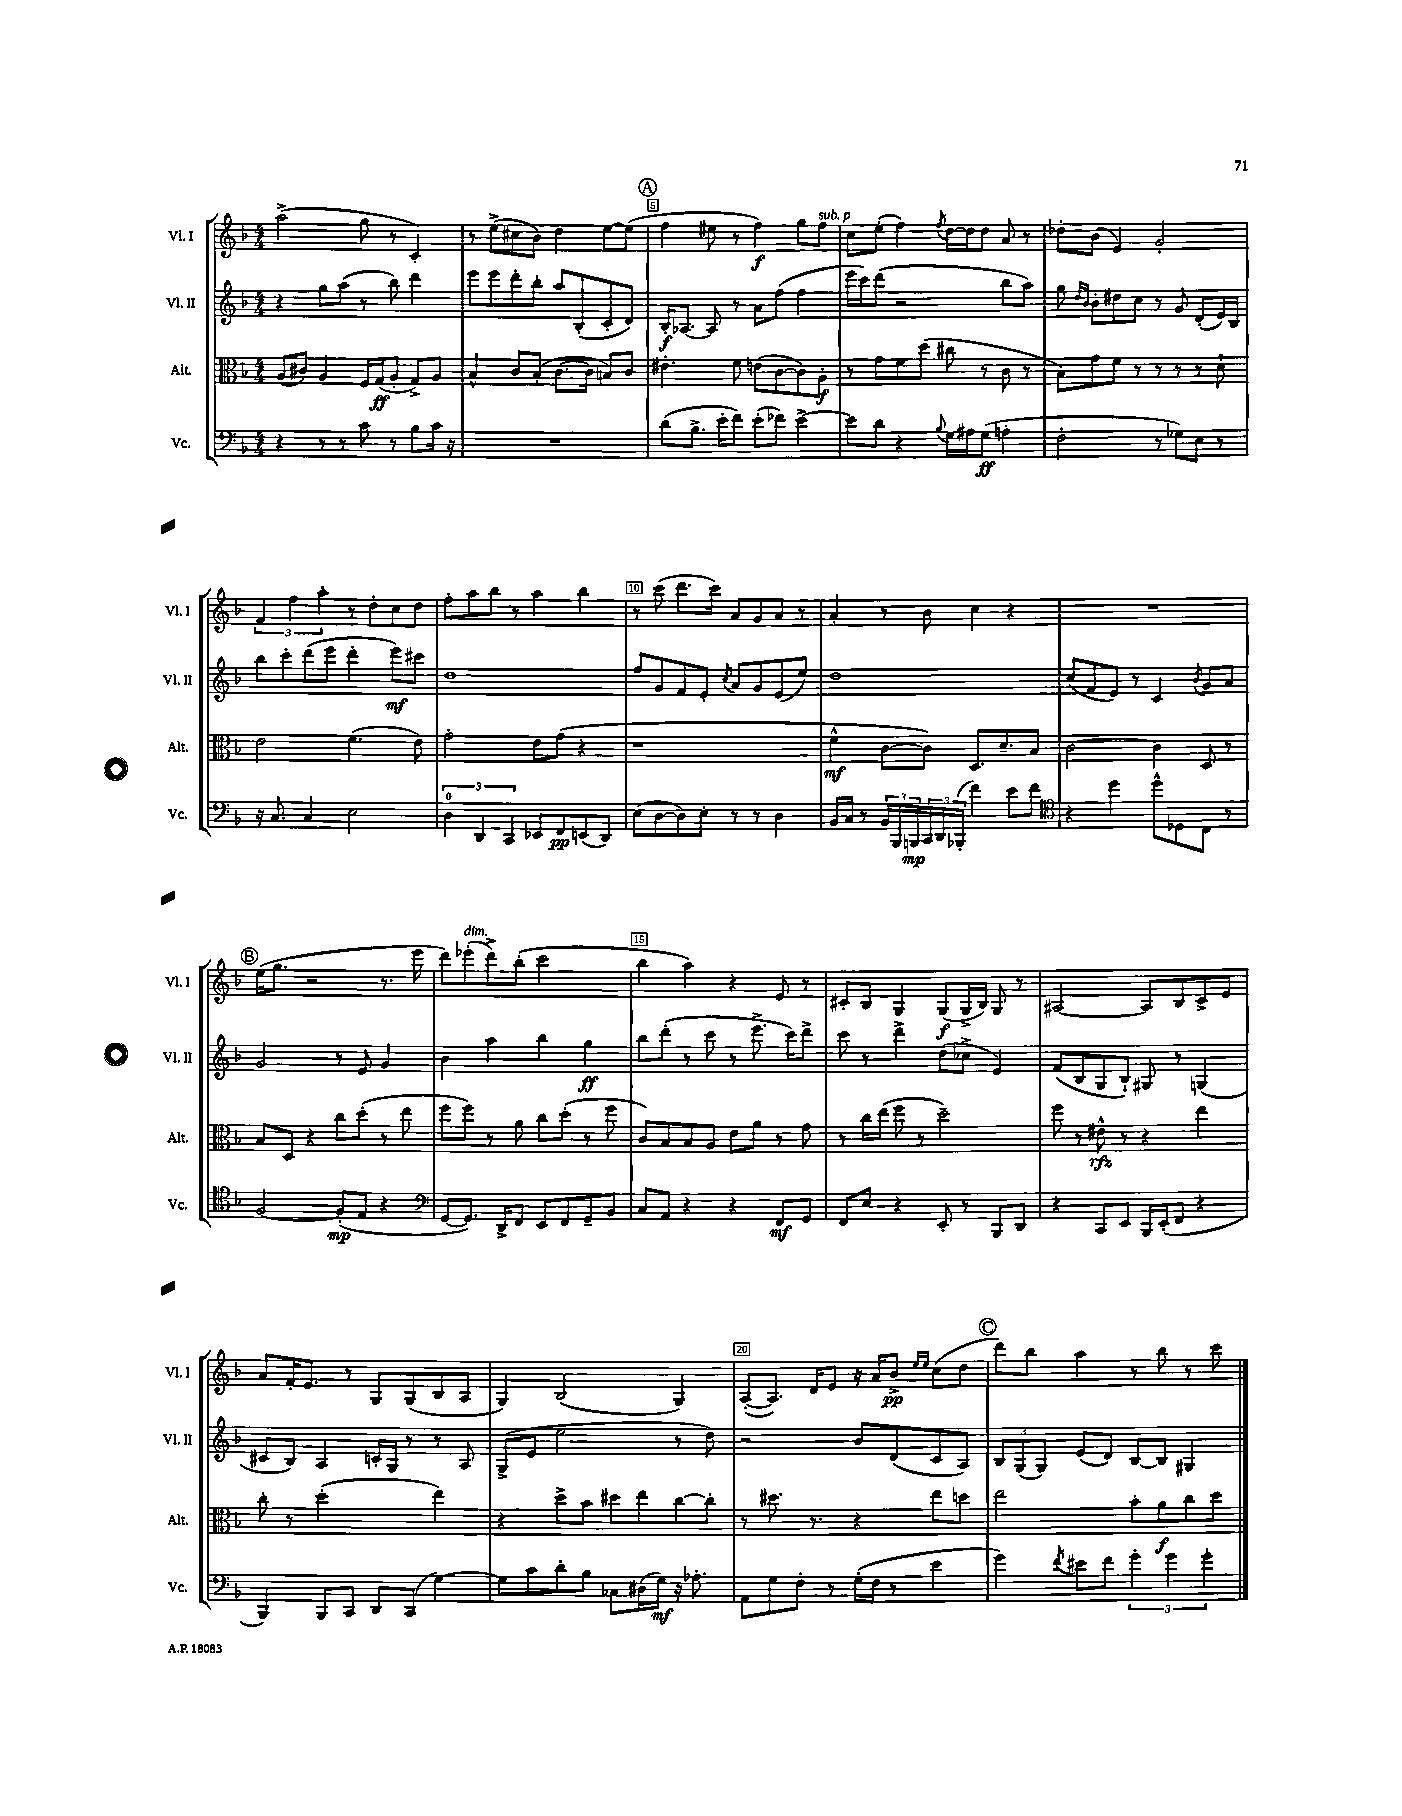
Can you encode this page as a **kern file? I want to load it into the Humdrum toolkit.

**kern	**kern	**kern	**kern
*staff4	*staff3	*staff2	*staff1
*clefF4	*clefC3	*clefG2	*clefG2
*k[b-]	*k[b-]	*k[b-]	*k[b-]
*M4/4	*M4/4	*M4/4	*M4/4
4r	(8A/L	4r	(2aa^\
.	8c#/J)	.	.
8r	4A/	8gg\L	.
8r	.	(8aa\J	.
8c\	16F/LL	8r	8gg\
.	(16G/J	.	.
8r	8A'/J	8bb-\)	8r
8B-\L	8G^/L)	4ddd\	4c'/)
16c\Jk	8A/J	.	.
16r	.	.	.
=	=	=	=
1r	4B-^^/	8eee\L	8r
.	.	8eee\	(8ee^\L
.	8c/L	8ddd'\	8cc#\
.	(8B-'/J	8bb-'\J	8b-\J)
.	[8.c\L	8aa/L	4dd\
.	.	(8B-'/	.
.	16c\]Jk	.	.
.	8B/L)	8c'/	[8ee\L
.	8c/J	8d/J)	(8ee\]J
=	=	=	=
(8d\L	4.e#'\	16B-'/LK	4ff\
.	.	[8.A-/J	.
8.B-^\J	.	.	.
.	.	8A-/]	8ee#\
16e'\LK	.	.	.
8f\J)	8f\	8r	8r
(8e'\L	(8e\L	8a\L	4ff\)
8f-\J)	[8c\	(8ff\J	.
[4e^\	8c\])	4ff\	8gg\L
.	8A'\J	.	8ff\J
=	=	=	=
8e\]L	8r	16eee\LL	8cc\L
.	.	16ccc\J)	.
8d\J	8g\L	(8ddd\J	(8ee'\J
4r	8f\	2r	4ff\)
.	(8dd\J	.	.
8qqB-/	.	.	8qff/
16G\LL	8cc#\	.	[16dd\LL
16A#\J	.	.	16dd\]J
(8G\J	8r	.	8dd\J
4A'\	8c\	8bb-\L	8a/
.	8r	8aa\J)	8r
=	=	=	=
2F'\	8B-\L)	8gg\	8dd-'\L
.	.	16qqdd/LL	.
.	.	16qqb-/JJ	.
.	8g\	8b-'\L	(8b-\J
.	8f\J	8dd#\	4e/)
.	8r	8cc\J	.
8r	8r	8r	2g'/
8G-\L)	8r	8g/	.
8E\J	8r	(8d'/L	.
8r	8d`\	16e/L)	.
.	.	16B-/JJ	.
=	=	=	=
16r	2e\	8bb-\L	6f/
8.C/	.	.	.
.	.	8ccc'\	.
.	.	.	6ff\
4C/	.	(8ddd\	.
.	.	.	6aa'\
.	.	8eee\J	.
2E\	(4.f\	4ddd'\	8r
.	.	.	8dd'\L
.	.	8eee\L)	8cc\
.	8e\)	8ccc#\J	8dd\J
=	=	=	=
6D\	2g'\	1dd	8ff'\L
.	.	.	8aa\
6DD/	.	.	.
.	.	.	8bb-\J
6CC/	.	.	.
.	.	.	8r
8EE-/L	8e\L	.	4aa\
8FF/	(8g\J	.	.
(8EE/	4r	.	4bb-\
8DD/J)	.	.	.
=	=	=	=
(8E\L	1r	8ff/L	8r
[8D\	.	8g/	(8ccc\
8D\])	.	8f/	8.ddd\L
8E'\J	.	8e'/J	.
.	.	.	16ccc\Jk)
.	.	8qcc/	.
8r	.	8a/L	8a/L
8r	.	8g/	8g/
4D\	.	(8e/	8a/J
.	.	8ee/J)	8r
=	=	=	=
16BB-/LL	4f^^\	1dd	4a'/
16C/JJ	.	.	.
8r	.	.	.
24BB-/LL	[8c\L	.	8r
24BBB-/	.	.	.
24BBB/	.	.	.
24CC/	8c\]J)	.	8b-\
24DD/	.	.	.
(24BBB-'/JJ	.	.	.
4f\)	8.D/L	.	4cc\
.	8.d~/	.	.
8e\L	.	.	4r
8f\J	8B-/J	.	.
=	=	=	=
*clefC4	*	*	*
4r	[2c\	(8cc/L	1r
.	.	8f/	.
4dd\	.	8e/J)	.
.	.	8r	.
8dd^^\L	4c\]	4c/	.
8D-\	.	.	.
.	.	8qb-/	.
8C\J	8D/	8g/L	.
8r	8r	8a/J	.
=	=	=	=
[2F/	8B-/L	2g/	(16ee\LK
.	.	.	8.gg\J
.	8D/J	.	.
.	4r	.	2r
(8F'/]L	8cc\L	8r	.
8E/J	(8dd'\J	8e/	.
4r	8r	4g/	8.r
.	8ee\	.	.
.	.	.	16eee\
=	=	=	=
*clefF4	*	*	*
[8GG/L	8ff\L	4b-\	8ddd\L)
8.GG/]J)	8ff\J)	.	(8eee-'\
.	8r	4aa\	8ddd^\)
16DD^/LK	.	.	.
8FF/J	8a\	.	(8bb-'\J
8EE/L	8cc\L	4bb-\	2ccc\
8FF/	(8dd'\J	.	.
8GG~/	8r	4gg\	.
8BB-/J	8ff\	.	.
=	=	=	=
8C/L	8c/L)	8bb-\L	4bb-\
8AA/J	8B-/	(8ddd'\J	.
4r	8B-/	8r	4aa\)
.	8A/J	8ccc\	.
4r	8e\L	8r	4r
.	8a\J	8.eee^\	.
8FF/L	8r	.	8e/
.	.	16ccc\LK)	.
8GG/J	8g\	8ddd^\J	8r
=	=	=	=
8FF/L	8r	8ccc\	8c#'/L
8E/J	16cc\LL	8r	8B-/J
.	(16ee\JJ	.	.
4r	8ff\	4ddd^\	4G/
.	8r	.	.
8EE'/	2dd~\)	(8dd\L	(8G/L
8r	.	8cc-^\J	16G^/L
.	.	.	16B-/JJ)
8BBB-/L	.	4e/)	8G/
8DD/J	.	.	8r
=	=	=	=
4r	8ff\	(8f/L	[2A#/
.	8r	8B-/	.
8CC/L	8e#^^\	8G/	.
8EE/J	8r	8B-`/J)	.
16BBB-/LL	4r	8G#/	8A#/]L
(16EE'/J	.	.	.
8FF/J	.	8r	8B-/
4r	4ee\	(4G/	8c^/
.	.	.	8e/J
=	=	=	=
4BBB-/)	8cc'\	8c#/L	8a/L
.	8r	8B-/J)	16f'/K
.	.	.	8.e/J
8BBB-/L	(2dd'\	4A/	.
8CC/J	.	.	8r
8DD/L	.	16c'/LL	8G/L
.	.	16G/JJ	.
(8CC/J	.	8r	(8G/
[4G\)	4ee\)	8r	8B-/
.	.	8A/	8A/J
=	=	=	=
8G\]L	4r	(8G^/L	4G/)
8c\	.	8e/J	.
8d'\	8dd^\L	2ee\	(2B-/
8B-\J	8b-\J	.	.
8C-\L	8dd#\L	.	.
(16D#\L	8ee\	.	.
16G\JJ)	.	.	.
16r	[8cc\	8r	4G/)
8.A-'\	.	.	.
.	8cc'\]J	8dd\)	.
=	=	=	=
8AA\L	8r	2r	([8A'/L
8G\	8.dd#\	.	8.A/]J)
8F'\J	.	.	.
.	8.r	.	16d/LK
8r	.	.	8e/J
(16G'\LL	4r	8b-/L	16r
16F\JJ	.	.	16a/LK
8r	.	(8d/	8b-^/J
.	.	.	16qqee/LL
.	.	.	16qqee/JJ
4e\	8ee\L	8c/	(8cc\L
.	8dd\J	8A/J)	8dd\J
=	=	=	=
4g\)	2ee\	12B-/L	8ddd\L)
.	.	(12G/	.
.	.	.	8bb-\J
.	.	12G/J)	.
8qf/	.	.	.
8e#\L	.	(8e/L	4aa\
8f\J	.	8d/J)	.
6g'\	8b-'\L	[8B-/L	8r
.	8a\	8B-/]J	8bb-\
6g\	.	.	.
.	8cc\	4G#/	8r
6g'\	.	.	.
.	8dd\J	.	8ccc\
==	==	==	==
*-	*-	*-	*-
